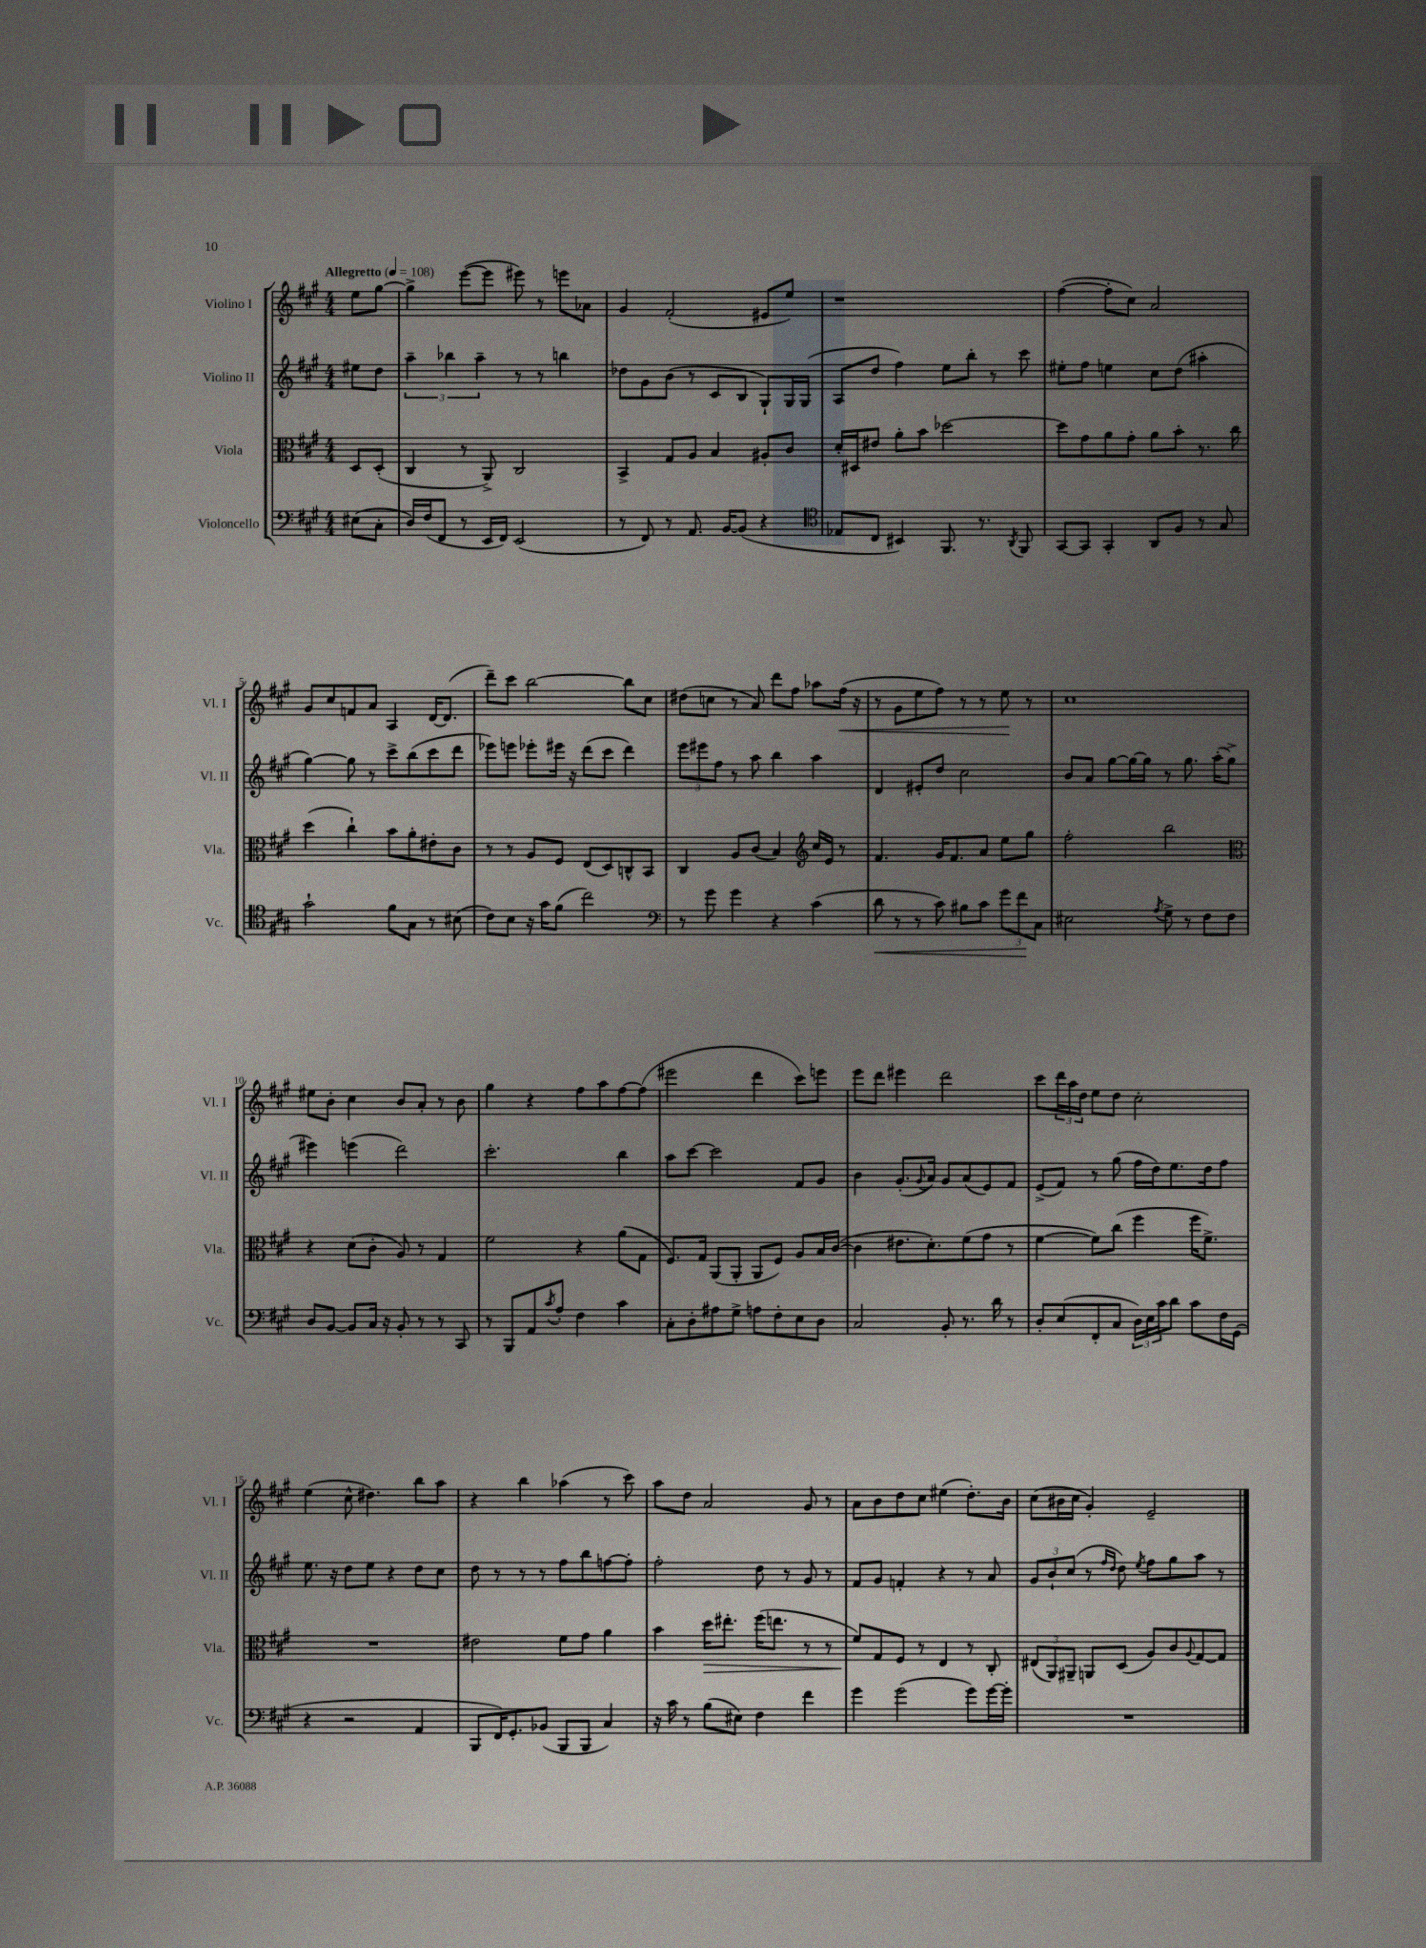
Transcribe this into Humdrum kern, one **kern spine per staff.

**kern	**kern	**kern	**kern
*staff4	*staff3	*staff2	*staff1
*clefF4	*clefC3	*clefG2	*clefG2
*k[f#c#g#]	*k[f#c#g#]	*k[f#c#g#]	*k[f#c#g#]
*M4/4	*M4/4	*M4/4	*M4/4
*MM108	*MM108	*MM108	*MM108
(8E#\L	8D/L	8ee#\L	8ee\L
8C#'\J	(8D'/J	8dd\J	[8gg#\J
=	=	=	=
16D/LL)	4C#/	6aa~\	4gg#^\]
(16F#/J	.	.	.
8FF#/J	.	.	.
.	.	6bb-\	.
8r	8r	.	([8eee\L
.	.	6aa~\	.
16EE/LL	8AA^/)	.	8eee\]J
16FF#/JJ)	.	.	.
(2EE/	2C#/	8r	8eee#\)
.	.	8r	8r
.	.	4bb\	8eee\L
.	.	.	8a-\J
=	=	=	=
8r	4BB^/	8dd-\L	4g#/
8FF#/)	.	8g#\	.
8r	8G#/L	(8b\J	(2f#'/
8.AA/	8A/J	8r	.
.	4B/	8c#/L	.
[16BB/LK	.	.	.
(8BB/]J	.	8B/J	.
4r	8A#'/L	8G#`/L)	8e#/L
.	8c#/J	16G#/L	8ee/J)
.	.	(16G#/JJ	.
=	=	=	=
*clefC4	*	*	*
8E-/L	16d'/LL	8A/L	1r
.	16D#/J	.	.
8C#/J	8e#/J	8dd/J	.
4BB#/)	8a'\L	4ff#\)	.
.	8b\J	.	.
8.FF#/	[2dd-\	8ee\L	.
.	.	8bb'\J	.
8.r	.	.	.
.	.	8r	.
8qAA/	.	.	.
8FF#/	.	8ccc#\	.
=	=	=	=
[8GG#/L	8dd-\]L	8ee#'\L	([4ff#\
8GG#/]J	8g#\	8ff#\J	.
4GG#'/	8a\	4ee\	8ff#'\]L
.	8g#'\J	.	8cc#\J)
8AA/L	8a\L	8cc#\L	2a/
8F#/J	8b'\J	(8dd\J	.
8r	8.r	4aa#'\	.
8G#/	.	.	.
.	16cc#\	.	.
=	=	=	=
2g#`\	(4dd\	[4gg#\)	8g#/L
.	.	.	8cc#/
.	4cc#`\)	8gg#\]	8f/
.	.	8r	8a/J
8f#\L	8b\L	8ccc#^\L	4A/
8G#\J	8a'\	(8bb\	.
8r	8e#'\	8ccc#\	[16d/LK
.	.	.	(8.d/]J
(8B#\	8c#\J	8ddd\J	.
=	=	=	=
8c#\L)	8r	8eee-\L)	8ddd~\L)
8B\J	8r	8eee\J	8ccc#\J
16r	8A/L	8eee-'\L	[2bb\
16g#\LK	.	.	.
(8f#\J	8F#/J	16eee#\Jk	.
.	.	16r	.
2cc#\)	(8E/L	(8ddd\L	.
.	8D/)	8ccc#\J	.
.	8C^^/	4ddd\)	8bb\]L
.	8BB/J	.	8cc#\J
=	=	=	=
*clefF4	*	*	*
8r	4C#/	12eee\L	(8dd#\L
.	.	12eee#\	.
8g#\	.	.	8cc\J
.	.	12ff#\J	.
4g#\	8A/L	8r	8r
.	(8c#/J	8aa\	8a/)
4r	4B/)	4bb\	8ddd\L
.	.	.	8ff#\J
*	*clefG2	*	*
(4c#\	16cc#/LL	4aa\	8aa-\L
.	16e/JJ	.	.
.	8r	.	(16ff#\Jk
.	.	.	16r
=	=	=	=
8d\	4.f#/	4d/	8r
8r	.	.	8g#\L
8r	.	8e#'/L	8ee\
8c#\)	16g#/LK	8dd/J	8ff#\J)
.	8.f#/	.	.
8B#\L	.	2cc#\	8r
8c#\J	8a/J	.	8r
12g#\L	8ee\L	.	8ee\
12f#\	.	.	.
.	8gg#\J	.	8r
12C#\J	.	.	.
=	=	=	=
2E#\	2ff#'\	8b/L	1cc#
.	.	8a/J	.
.	.	[8gg#\L	.
.	.	16gg#\_L	.
.	.	16gg#\]JJ	.
8qA/	.	.	.
8G#^\	2bb\	8r	.
8r	.	8.gg#\	.
8F#\L	.	.	.
.	.	(16aa'\LK	.
8F#\J	.	8gg#^\J	.
=	=	=	=
*	*clefC3	*	*
8D/L	4r	4eee#\)	8ee#\L
[8BB/J	.	.	8b'\J
8BB/]L	(8d\L	(4eee\	4cc#\
16C#/Jk	8c#'\J	.	.
16r	.	.	.
8BB'/	8A/)	2ddd\)	8b/L
8r	8r	.	8a'/J
8r	4G#/	.	8r
8CC#/	.	.	8b\
=	=	=	=
8r	2f#\	2.ccc#'\	4gg#\
8BBB/L	.	.	.
8AA/	.	.	4r
8qc#/	.	.	.
8A'/J	.	.	.
4F#\	4r	.	8ff#\L
.	.	.	8aa\
4c#\	(8a\L	4bb\	[8ff#\
.	8G#\J	.	(8ff#\]J
=	=	=	=
8C#'\L	8.F#/L)	8aa\L	2eee#\
8D'\	.	[8ccc#\J	.
.	16G#/Jk	.	.
8A#\	(8AA/L	2ccc#\]	.
8G#^\J	8AA'/J	.	.
8A\L	8AA/L	.	4ddd\
8F#'\	8F#/J)	.	.
8E\	8A/L	8f#/L	8ccc#\L)
8D\J	16B/L	8g#/J	8eee\J
.	([16c#/JJ	.	.
=	=	=	=
2C#/	4c#\]	4b\	8eee\L
.	.	.	8ddd\J
.	8.e#\L	(8.g#'/L	4eee#\
.	.	8qqg#/	.
.	8.d'\)	16a/Jk)	.
8BB'/	.	8g#/L	2ddd\
8.r	(8f#\	(8a/	.
.	8g#\J	8e/)	.
16d\	.	.	.
8r	8r	8f#/J	.
=	=	=	=
8D'/L	[4f#\	(8e^/L	8ccc#\L
(8E/	.	8f#/J)	24ddd\L
.	.	.	24aa\
.	.	.	24dd\JJ
8FF#'/	8f#\]L)	8r	8ee\L
8C#/J	(8cc#\J	(8gg#\	8dd\J
24D\LL)	4ff#\	16ff#\LL	2cc#'\
24E\	.	.	.
.	.	16dd\J)	.
24c#\J	.	.	.
8d\J	.	8.ee\	.
8c#\L	16ff#\LK	.	.
.	8.f#^\J)	16dd\k	.
16F#\L	.	8ff#\J	.
(16GG#\JJ	.	.	.
=	=	=	=
4r	1r	8.ee\	(4ee\
.	.	16r	.
2r	.	8dd\L	8cc#^^\
.	.	8ee\J	4.dd#\)
.	.	4r	.
4AA/	.	8dd\L	8bb\L
.	.	8cc#\J	8aa\J
=	=	=	=
8BBB/L	2e#\	8dd\	4r
16FF#/K)	.	8r	.
8.GG#'/	.	.	.
.	.	8r	4bb\
(8BB-/J	.	8r	.
8BBB/L	8f#\L	8ff#\L	(4aa-\
8BBB/J	8g#\J	8bb\	.
4C#/)	4a\	[8ff\	8r
.	.	8ff'\]J	8ccc#\)
=	=	=	=
16r	4b\	2ff#'\	8aa\L
16c#\	.	.	.
8r	.	.	8dd\J
(8B\L	16dd\LK	.	2a/
.	8.ee#'\J	.	.
8E#\J)	.	.	.
4F#\	(16ff#\LK	8dd\	.
.	8.ee\J	.	.
.	.	8r	.
4f#\	8r	8g#/	8g#/
.	8r	8r	8r
=	=	=	=
4g#\	8f#/L)	8f#/L	8a\L
.	8G#/	8g#/J	8b\
(2g#\	8F#/J	4f'/	8dd\
.	8r	.	8cc#\J
.	4E/	4r	(4ee#\
8g#\L)	8r	8r	8.dd'\L)
[16g#\L	8C#'/	8a/	.
16g#'\]JJ	.	.	16b\Jk
=	=	=	=
1r	(12E#/L	12g#/L	(8cc#\L
.	12AA/)	12b`/	.
.	.	.	16b#\L
.	12AA#~/J	(12cc#/J	.
.	.	.	16cc#\JJ
.	8AA/L	8r	4g#'/)
.	.	16qqff#/LL	.
.	.	16qqdd/JJ	.
.	(8D/J	8dd\)	.
.	.	8qee/	.
.	8A/L)	8ff#\L	2e~/
.	8c#/	8gg#\	.
.	8qqA/	.	.
.	[8G#/	8aa\J	.
.	8G#/]J	8r	.
==	==	==	==
*-	*-	*-	*-
